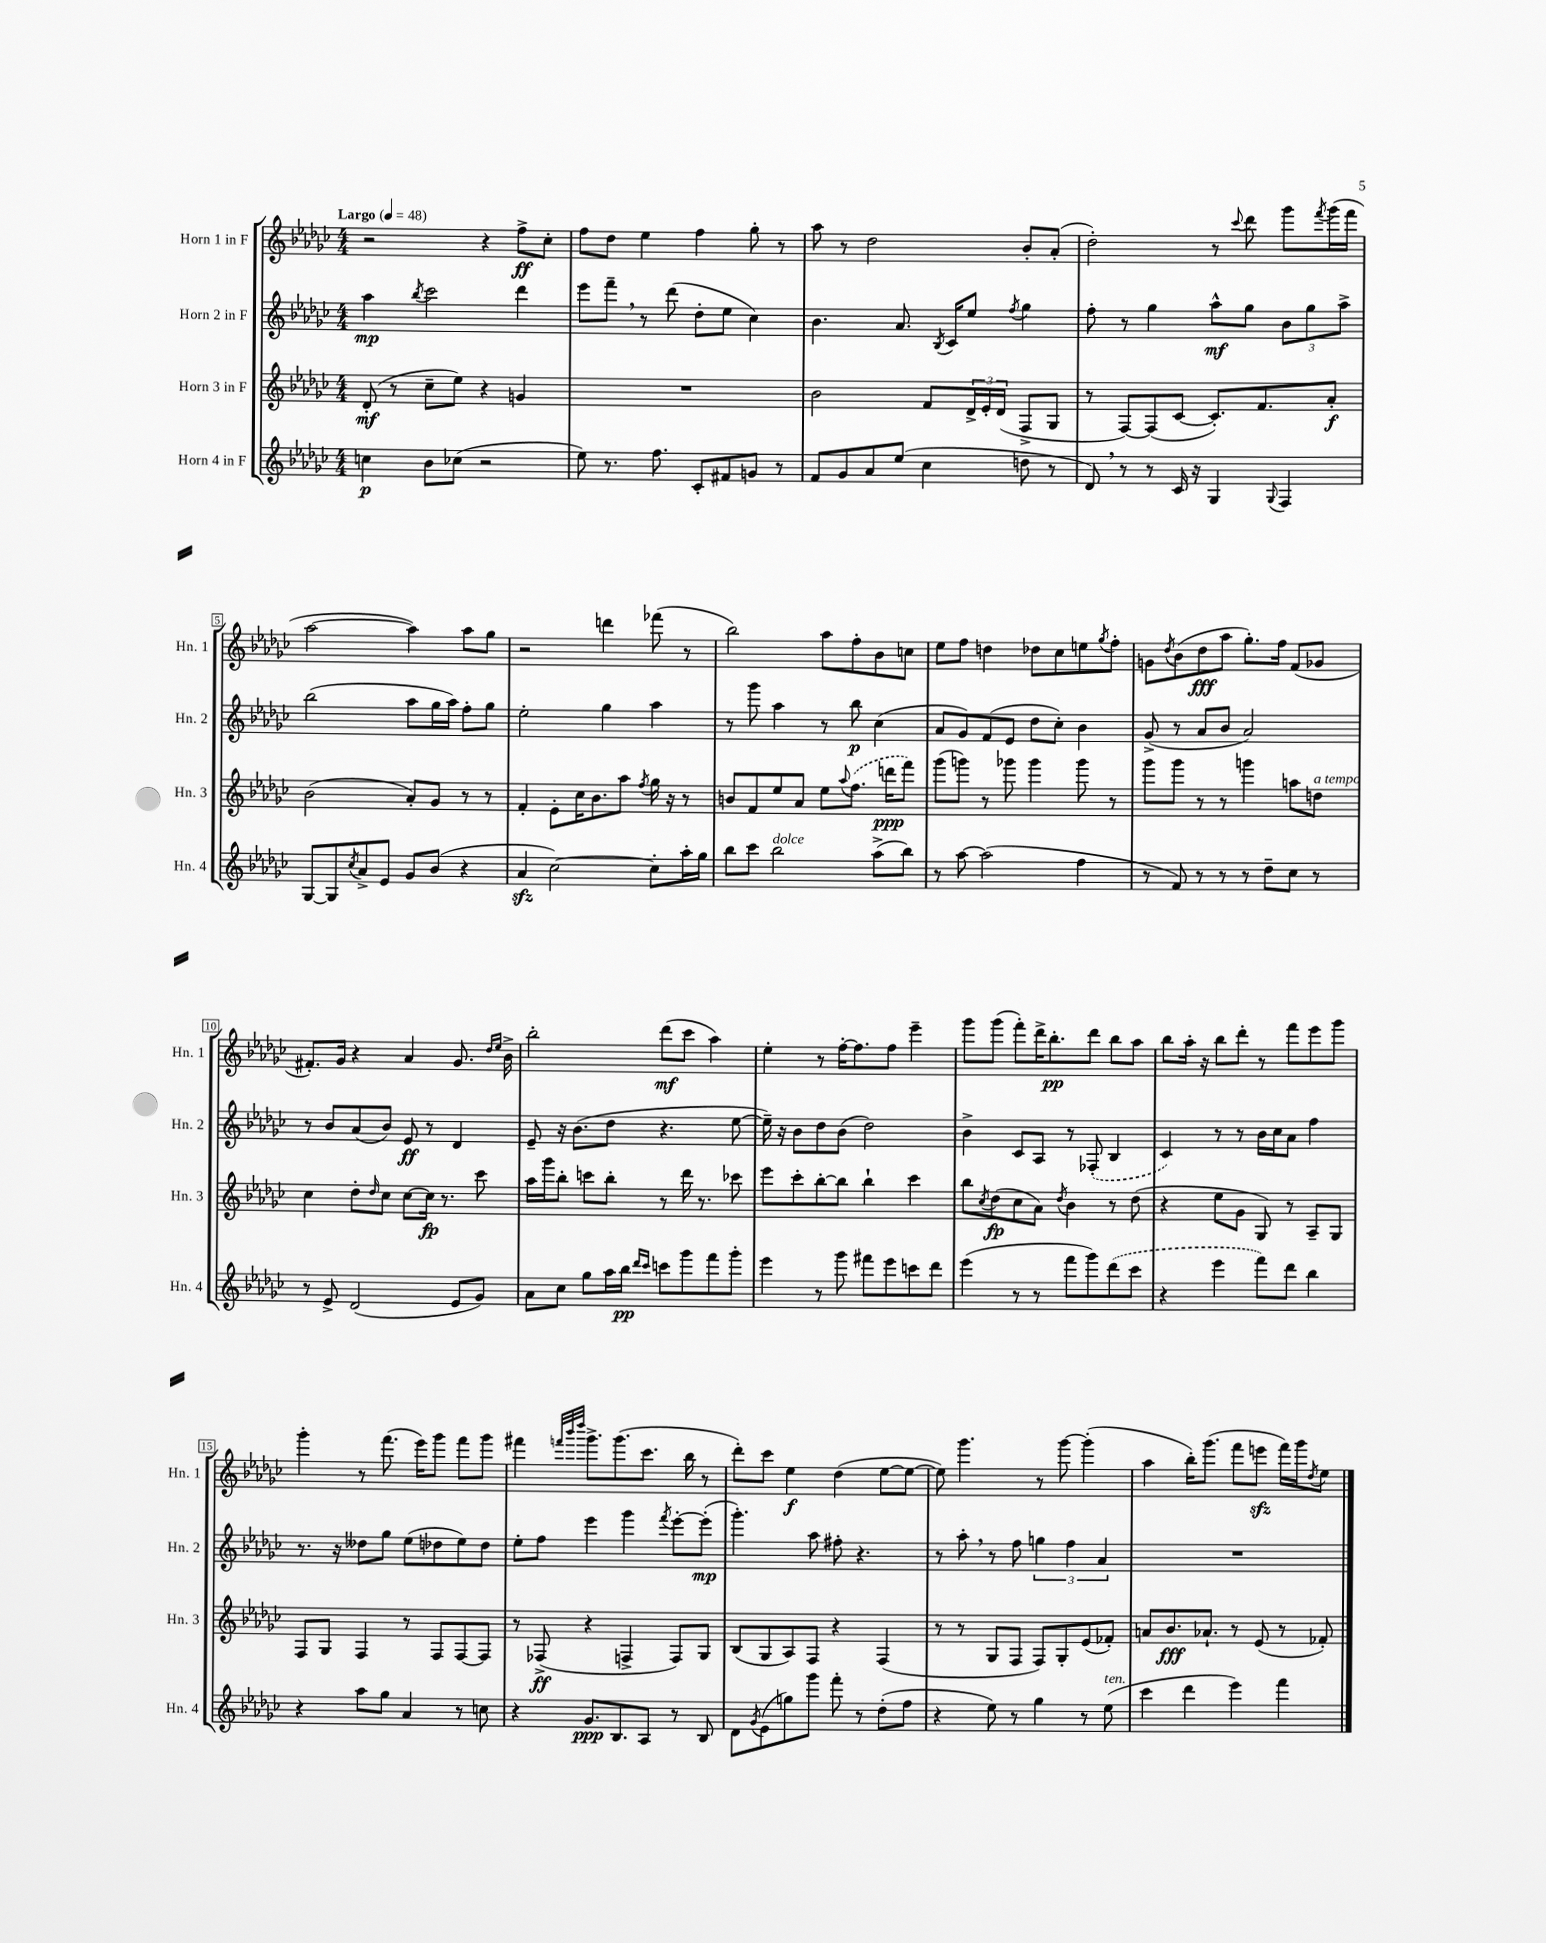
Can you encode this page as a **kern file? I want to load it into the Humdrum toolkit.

**kern	**kern	**kern	**kern
*staff4	*staff3	*staff2	*staff1
*clefG2	*clefG2	*clefG2	*clefG2
*k[b-e-a-d-g-c-]	*k[b-e-a-d-g-c-]	*k[b-e-a-d-g-c-]	*k[b-e-a-d-g-c-]
*M4/4	*M4/4	*M4/4	*M4/4
*MM48	*MM48	*MM48	*MM48
4cc	(8d-'	4aa-	2r
.	8r	.	.
.	.	8qbb-	.
8b-	8cc-~	2ccc-	.
(8cc-	8ee-)	.	.
2r	4r	.	4r
.	4g	4ddd-	8ff^
.	.	.	8cc-'
=	=	=	=
8ee-)	1r	8eee-	8ff
8.r	.	8fff~	8dd-
.	.	8r	4ee-
8.ff	.	.	.
.	.	(8ddd-	.
8c-'	.	8dd-'	4ff
8f#	.	8ee-	.
8g	.	4cc-)	8gg-'
8r	.	.	8r
=	=	=	=
8f	2b-	4.b-	8aa-
8g-	.	.	8r
8a-	.	.	2dd-
(8ee-	.	8.a-	.
4cc-	8f	.	.
.	.	8qB-	.
.	.	16c-	.
.	24d-^	8ee-	.
.	24e-'	.	.
.	(24d-	.	.
.	.	8qff	.
8dd	8F^	4gg-	8b-'
8r	8G-	.	(8a-'
=	=	=	=
8d-)	8r	8ff'	2dd-')
8r	[8F)	8r	.
8r	(8F]	4gg-	.
16c-	[8c-	.	.
16r	.	.	.
4G-	8.c-'])	8aa-^^	8r
.	.	.	8qqccc-
.	.	8gg-	8ddd-
.	8.f	.	.
8qqG-	.	.	.
4F	.	12b-	8ggg-
.	.	12gg-	.
.	.	.	8qfff
.	8a-'	.	(16ggg-
.	.	12aa-^	.
.	.	.	16fff
=	=	=	=
[8G-	(2b-	(2bb-	[2aa-
8G-]	.	.	.
8qcc-	.	.	.
8a-^	.	.	.
8e-	.	.	.
8g-	8a-')	8aa-	4aa-])
(8b-	8g-	16gg-	.
.	.	16aa-)	.
4r	8r	8ff'	8aa-
.	8r	8gg-	8gg-
=	=	=	=
4a-	4f'	2ee-'	2r
[2cc-)	8e-'	.	.
.	16cc-	.	.
.	8.b-	.	.
.	.	4gg-	4ddd
.	8aa-	.	.
.	8qff	.	.
8cc-']	16gg-	4aa-	(8fff-
.	16r	.	.
16aa-'	8r	.	8r
16gg-	.	.	.
=	=	=	=
8bb-	8b	8r	2bb-)
8ccc-	8f	8ggg-	.
2bb-	8ee-	4aa-	.
.	8a-	.	.
.	8ee-	8r	8aa-
.	8qqaa-	.	.
.	(8.ff	8bb-	8ff'
(8aa-^	.	(4cc-	8b-
.	16ddd	.	.
8bb-)	8fff)	.	8cc
=	=	=	=
8r	(8ggg-	8a-	8ee-
[8aa-	8ggg)	8g-)	8ff
(2aa-]	8r	(8f	4dd
.	8ggg-	8e-	.
.	4ggg-	8dd-	8dd-
.	.	8cc-')	8cc-
4ff	8ggg-	4b-	8ee
.	.	.	8qgg-
.	8r	.	8ff'
=	=	=	=
8r	8ggg-	(8g-^	8g
.	.	.	8qdd-
8f)	8ggg-	8r	(8b-
8r	8r	8a-	8dd-
8r	8r	8b-	8aa-
8r	4ggg	2a-)	8.gg-')
8dd-~	.	.	.
.	.	.	16ff
8cc-	8aa	.	(8f
8r	8dd	.	8g-
=	=	=	=
8r	4cc-	8r	8.f#')
8e-^	.	8b-	.
.	.	.	16g-
(2d-	8dd-'	(8a-	4r
.	16qqdd-	.	.
.	8cc-	8b-)	.
.	[8cc-	8e-	4a-
.	16cc-]	8r	.
.	8.r	.	.
8e-	.	4d-	8.g-
8g-)	8ccc-	.	.
.	.	.	16qqdd-
.	.	.	16qqee-
.	.	.	16b-^
=	=	=	=
8a-	16aa-	8e-~	2bb-'
.	16ggg-	.	.
8cc-	8bb-'	16r	.
.	.	(8.b-	.
8gg-	8ccc	.	.
16aa-	8bb-'	8dd-	.
16bb-	.	.	.
16qqddd-	.	.	.
16qqccc-	.	.	.
8ccc	8r	4.r	(8ddd-
8ggg-	16ddd-	.	8ccc-
.	8.r	.	.
8fff	.	.	4aa-)
8ggg-'	8ccc-	[8ee-	.
=	=	=	=
4eee-	8eee-	16ee-~])	4ee-'
.	.	16r	.
.	8ccc-'	8b-	.
8r	[8bb-'	8dd-	8r
8ggg-	8bb-]	(8b-	[16ff'
.	.	.	8.ff]
8fff#	4bb-`	2dd-)	.
8eee-	.	.	8ff
8ccc	4ccc-	.	4eee-~
8ddd-	.	.	.
=	=	=	=
(4eee-	8bb-	4b-^	8ggg-
.	8qcc-	.	.
.	(8dd-	.	(8ggg-
8r	8cc-	8c-	8fff')
8r	8a-)	8A-	16ddd-^
.	.	.	8.bb-'
.	8qdd-	.	.
8fff	4b-	8r	.
8ggg-)	.	(8F-'	8ddd-
(8ddd-	8r	4B-	8bb-
8ccc-	(8dd-	.	8aa-
=	=	=	=
4r	4r	4c-)	8bb-
.	.	.	16aa-'
.	.	.	16r
4eee-	8ee-	8r	8bb-
.	8g-	8r	8ddd-'
8fff)	8G-)	16b-	8r
.	.	16cc-	.
8ddd-	8r	8a-	8fff
4bb-	8A-~	4ff	8eee-
.	8G-	.	8ggg-
=	=	=	=
4r	8F	8.r	4ggg-'
.	8G-	.	.
.	.	16r	.
8aa-	4F	8dd--	8r
8gg-	.	8gg-	(8.fff
4a-	8r	(8ee-	.
.	.	.	16eee-)
.	8F	8dd-	8ggg-
8r	[8F	8ee-)	8fff
8cc	8F]	8dd-	8ggg-
=	=	=	=
4r	8r	8ee-'	4fff#
.	(8F-^	8ff	.
.	.	.	32qqfff
.	.	.	32qqbbb-
.	.	.	32qqdddd-
8.g-	4r	4eee-	8.ggg-^
8.B-	.	.	(8.ggg-
.	4F^	4ggg-	.
8A-	.	.	8.ccc-
.	.	8qfff	.
8r	8F)	[8eee-'	.
.	.	.	16bb-
8B-	8G-	(8eee-']	8r
=	=	=	=
8d-	(8B-	4.ggg-')	8ddd-')
8qg-	.	.	.
(8e-	8G-	.	8ccc-
8gg)	8A-)	.	4ee-
8ggg-	8F	8aa-	.
8fff'	4r	8ff#'	(4dd-
8r	.	4.r	.
(8dd-'	(4F	.	[8ee-
8ff	.	.	8ee-_
=	=	=	=
4r	8r	8r	8ee-])
.	8r	8aa-'	4.ggg-
8ee-)	8G-	8r	.
8r	8F	8ff	.
4gg-	8F)	6gg	8r
.	8G-'	.	[8ggg-
.	.	6ff	.
8r	(8e-	.	(4ggg-']
.	.	6a-	.
(8ee-	8f-')	.	.
=	=	=	=
4ccc-	8a	1r	4aa-
.	8.b-	.	.
4ddd-	.	.	16bb-')
.	8.a-`	.	(8.ggg-
4eee-)	8r	.	8fff
.	(8e-	.	8eee
4fff	8r	.	16fff)
.	.	.	16ggg-
.	.	.	8qdd-
.	8f-')	.	8ee-
==	==	==	==
*-	*-	*-	*-
